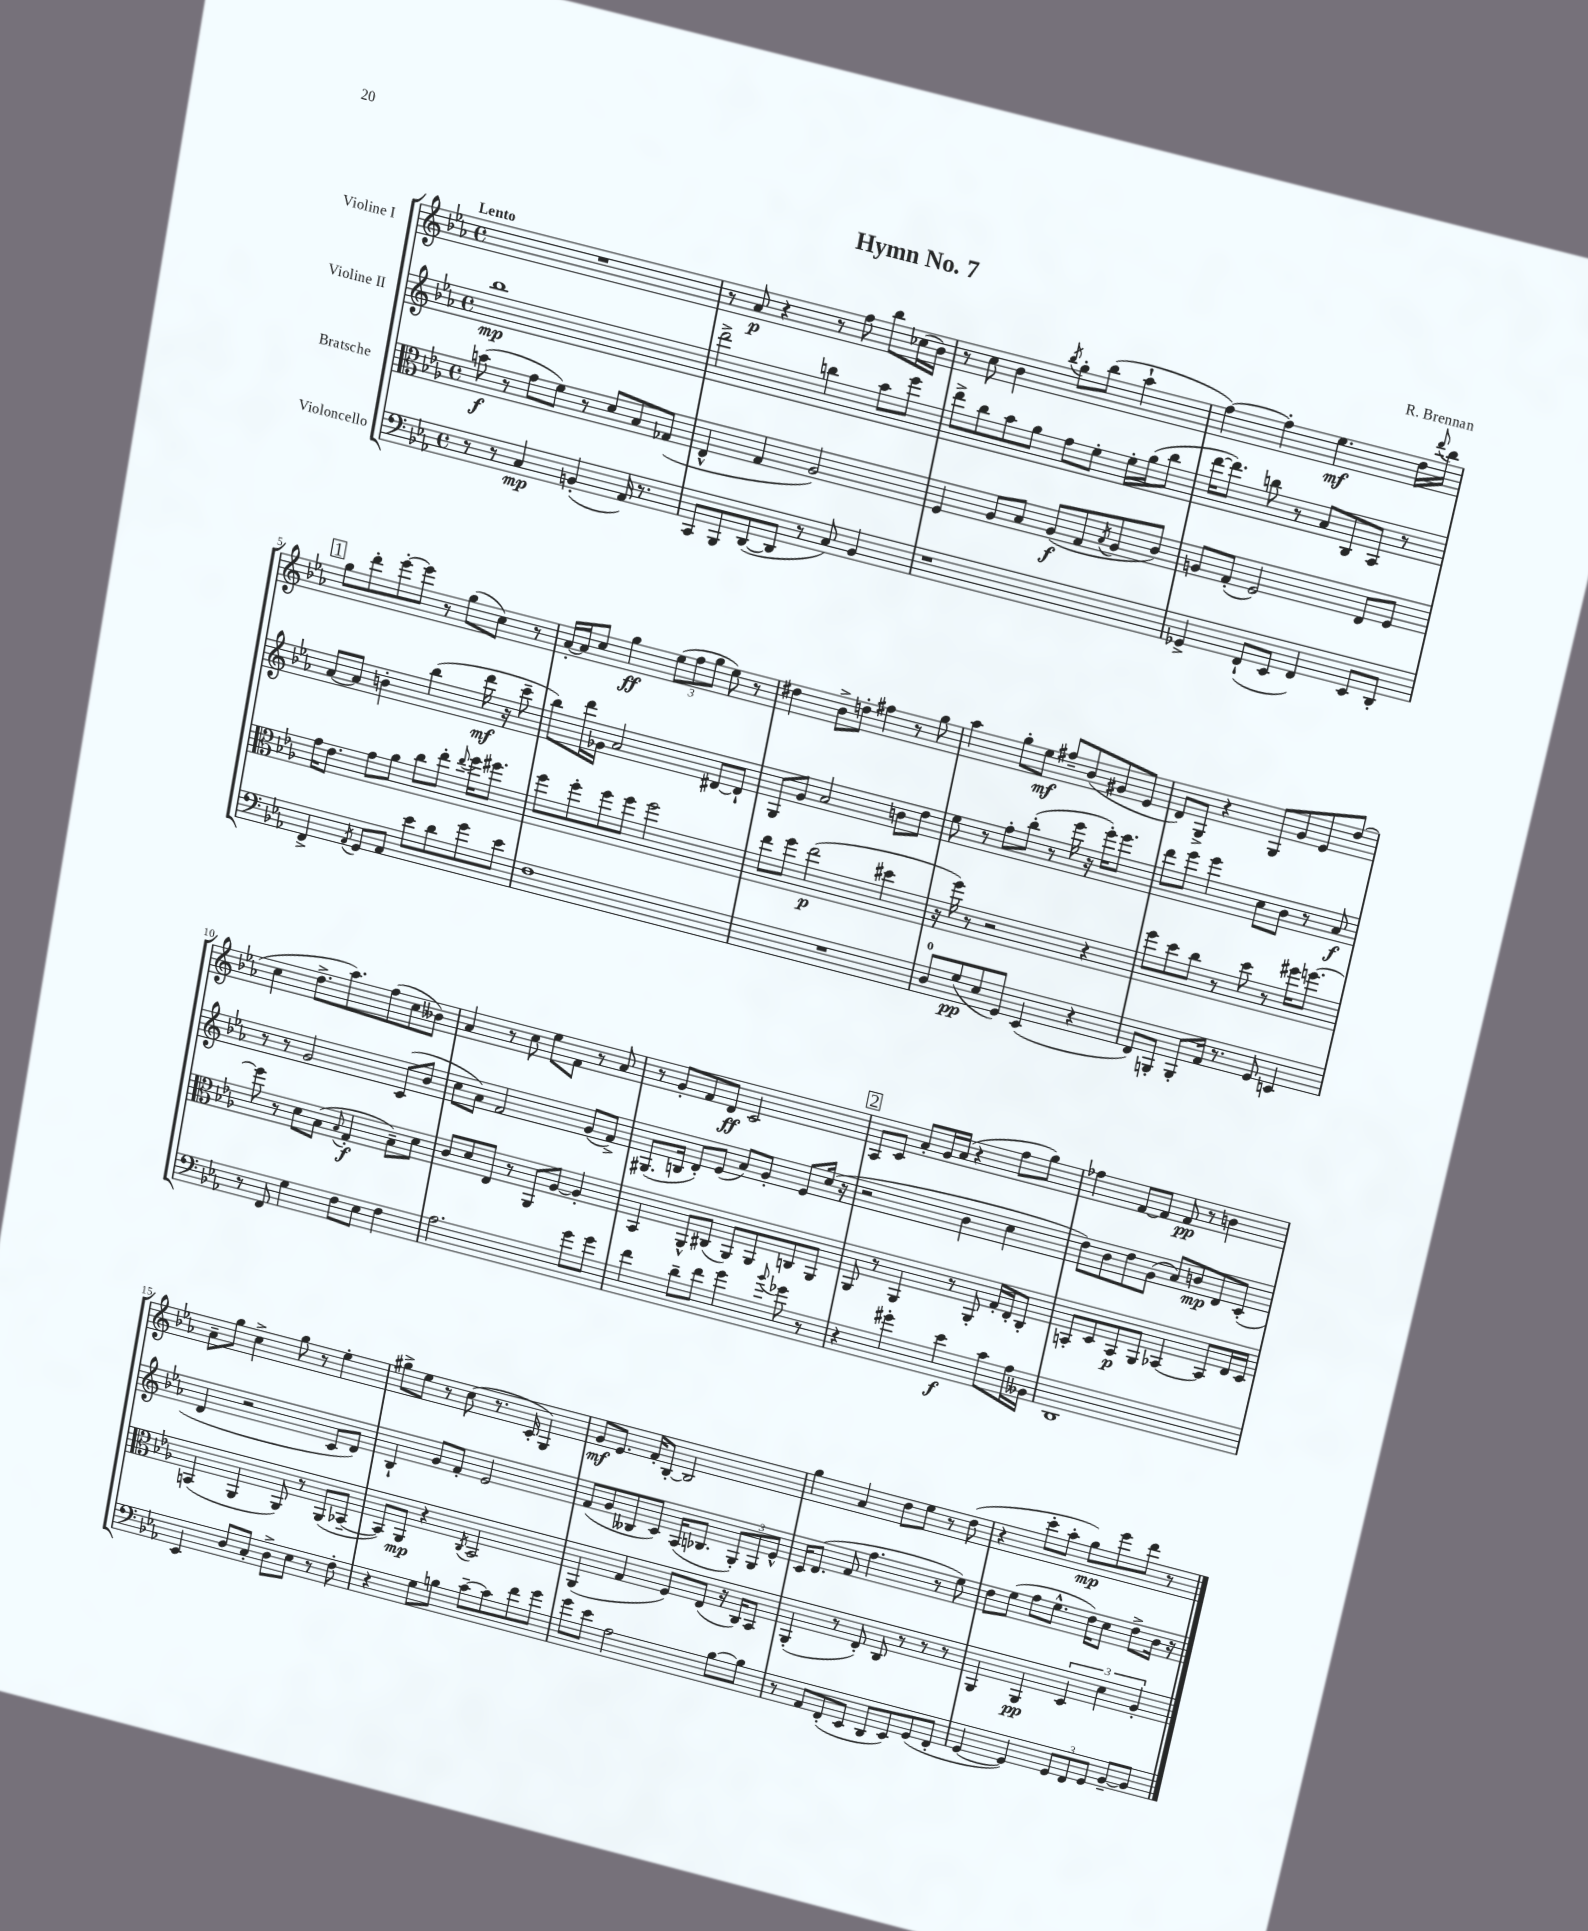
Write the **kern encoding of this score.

**kern	**kern	**kern	**kern
*staff4	*staff3	*staff2	*staff1
*clefF4	*clefC3	*clefG2	*clefG2
*k[b-e-a-]	*k[b-e-a-]	*k[b-e-a-]	*k[b-e-a-]
*M4/4	*M4/4	*M4/4	*M4/4
*met(c)	*met(c)	*met(c)	*met(c)
8r	(8b\	1bb-	1r
8r	8r	.	.
4C/	8g\L	.	.
.	8f\J)	.	.
(4BB'/	8r	.	.
.	8d/L	.	.
16AA-/)	8B-/	.	.
8.r	.	.	.
.	(8G-/J	.	.
=	=	=	=
8CC/L	4E-^^/	2ddd^\	8r
8BBB-/	.	.	8a-/
([8DD/	4G/	.	4r
8DD/]J	.	.	.
8r	2A-/)	4bb\	8r
8C/)	.	.	8ff\
4BB-/	.	8aa-\L	8bb-\L
.	.	8eee-\J	(16cc-\L
.	.	.	16b-\JJ)
=	=	=	=
1r	4F/	8ddd^\L	8r
.	.	8bb-\	8cc\
.	8A-/L	8aa-\	4b-\
.	8B-/J	8gg\J	.
.	.	.	8qbb-/
.	(8A-/L	8ff\L	8gg'\L
.	8G/	8ee-'\J	(8bb-\J
.	8qB-/	.	.
.	8A-/	16ee-'\LL	4aa-`\
.	.	(16gg\J	.
.	8c/J)	8bb-\J	.
=	=	=	=
4GG-^/	8A/L	[16ddd\LK	[4ff\)
.	.	8.ddd\]J)	.
.	(8G'/J	.	.
(8FF`/L	2F/)	8bb\	4ff'\]
8EE-/J	.	8r	.
4FF/)	.	8a-/L	4.ee-\
.	.	8B-/	.
8EE-/L	8E-/L	8A-/J	.
8DD'/J	8F/J	8r	16dd\LL
.	.	.	8qqddd/
.	.	.	16bb-\JJ
=	=	=	=
4FF^/	16g\LK	[8a-/L	8gg\L
.	8.e-\J	.	.
.	.	8a-/]J	8ddd'\
8qAA-/	.	.	.
8GG/L	8g\L	4b'\	[8eee-'\
8AA-/J	8a-\J	.	8eee-\]J
8e-\L	8cc\L	(4bb-\	8r
8d\	8ee-'\J	.	(8gg\L
.	8qqee-/	.	.
8g\	16ff\LK	16ddd\	8cc\J)
.	8.ff#\J	16r	.
8e-\J	.	8ccc~\	8r
=	=	=	=
1F	8ff\L	8bb-\L)	[16a-'/LL
.	.	.	16a-/]J
.	8ff'\	16ddd\L	8cc/J
.	.	16g-\JJ	.
.	8ff\	2a-/	4gg\
.	8ff\J	.	.
.	2ff\	.	(12ee-\L
.	.	.	12ff\
.	.	.	12gg\J
.	.	[8d#/L	8ee-\)
.	.	8d#`/]J	8r
=	=	=	=
1r	8ee-\L	8G/L	4dd#\
.	8ff\J	8g/J	.
.	(2ee-\	2a-/	8b-^\L
.	.	.	8dd'\J
.	.	.	4ff#\
.	4dd#\	8b\L	8r
.	.	8dd\J	8gg\
=	=	=	=
8D/L	16r	8ee-\	4aa-\
.	16ff\)	.	.
(8G/	8r	8r	.
8E-/	2r	8ff'\L	8gg'\L
8GG/J)	.	(8bb-'\J	8ee-\J
(4EE-/	.	8r	8ff#~/L
.	.	16eee-\	(8b-/
.	.	16r	.
4r	4r	16eee-'\LK)	8g#/
.	.	8.eee-\J	.
.	.	.	8e-/J
=	=	=	=
8FF/L)	8ff\L	8ddd\L	8d/L)
8BBB'/J	8dd\	8eee-\J	8G^/J
8BBB'/L	8cc\J	4eee-\	4r
16AA-/Jk	8r	.	.
8.r	.	.	.
.	8dd\	8cc\L	8G/L
8GG/	8r	8b-\J	8g/
4EE/	16ff#\LK	8r	8e-/
.	[8.ff\J	.	.
.	.	8a-/	(8dd/J
=	=	=	=
8r	8ff\]	8r	4cc\
8FF/	8r	8r	.
4G\	8d\L	2g/	8.dd^\L
.	(8B-\J	.	.
.	.	.	8.aa-\)
.	8qqB-/	.	.
8F\L	4G'/	.	.
8E-\J	.	.	(8ff\
4F\	8B-~\L)	(8c/L	8cc\
.	8d\J	8b-/J	8b--\J)
=	=	=	=
2.A-\	8c/L	8cc\L	4a-/
.	8d/	8a-\J)	.
.	8E-/J	2f/	8r
.	8r	.	8cc\
.	8AA-/L	.	8ee-\L
.	[8A-/J	.	8f\J
8g\L	4A-'/]	(8g/L	8r
8g\J	.	8f^/J)	8a-/
=	=	=	=
4f\	4BB-/	(8.G#/L	8r
.	.	.	8g'/L
.	.	16B/Jk	.
8d~\L	8AA-^^/L	8d'/L)	8f/
8f\J	(8C#/J	(8e-/J	8d/J
4g\	8AA-/L)	8a-/L)	2c/
.	8AA-/	8g'/J	.
8qqb-/	.	.	.
8g-\	8C/	8e-/L	.
8r	8AA-/J	(16cc/Jk	.
.	.	16r	.
=	=	=	=
4r	8AA-/	2r	8A-/L
.	8r	.	8c/J
4g#'\	4AA-/	.	8a-'/L
.	.	.	16g/L
.	.	.	(16a-/JJ
4e-\	8r	4b-\	4r
.	8AA-'/	.	.
8c\L	16G'/LL	4cc\	8ff\L
.	16E-'/J	.	.
16A-\L	8C'/J	.	8gg\J)
16BB--\JJ	.	.	.
=	=	=	=
1DD	8BB'/L	8dd\L)	4ff-\
.	8D/	8b-\	.
.	8BB/	8dd\	[8f/L
.	8AA-/J	(8g\J	8f/]J
.	[4BB-/	8a-/L)	8f/
.	.	8b/	8r
.	8BB-/]L	8d/	4b\
.	16E-/L	(8c'/J	.
.	16D/JJ	.	.
=	=	=	=
4EE-/	(4BB/	4d/	8a-~\L
.	.	.	8gg\J
8D/L	4AA-/	2r	4cc^\
8C'/J	.	.	.
8D^\L	8AA-/)	.	8gg\
8E-\J	8r	.	8r
8r	(8AA-/L	8c/L	4ee-'\
8F'\	[8BB-~/J	8d/J)	.
=	=	=	=
4r	8BB-/]L)	4B-`/	8gg#^\L
.	8AA-/J	.	8ee-\J
8G\L	4r	8g/L	8r
8B\J	.	8f'/J	(8cc\
.	8qC/	.	.
[8c~\L	2BB-/	2e-/	8.r
8c\]	.	.	.
.	.	.	16c'/
8f\	.	.	4G/)
8g\J	.	.	.
=	=	=	=
8g\L	(4AA-/	(8f/L	8g/L
8e-\J	.	8g/	8.e-/J
2A-\	4G/	8B--/	.
.	.	.	16f'/LK
.	.	8c/J)	[8B-'/J
.	8F/L)	(16A-/LK	2B-/]
.	.	8.B-/J	.
.	(8E-/J	.	.
[8B-\L	16r	12G'/L)	.
.	16C/LK)	.	.
.	.	12G/	.
8B-\]J	8BB-/J	.	.
.	.	12e-^^/J	.
=	=	=	=
8r	(4AA-'/	16c/LK	4gg\
.	.	(8.d/J	.
8AA-/L	.	.	.
(8FF'/	8r	8f/	4a-/
8EE-/J	8E-'/)	4.ff\	.
8DD/L	8C/	.	8dd\L
8EE-/)	8r	.	8ee-\J
(8GG/	8r	8r	8r
8FF'/J	8r	8ee-\)	(8dd\
=	=	=	=
[4GG/	4AA-/	8dd\L	4r
.	.	(8ee-\J	.
4GG/])	4AA-/	8ff\L	8ccc'\L
.	.	8.ee-^^\J	8aa-'\J
12GG/L	6D/	.	8gg\L)
.	.	16dd\LK)	.
12FF/	.	.	.
.	.	8cc\J	8eee-\
12GG/J	6d\	.	.
[8BB-~/L	.	8dd^\L	8ddd\J
.	6A-'/	.	.
8BB-/]J	.	16b-\Jk	8r
.	.	16r	.
==	==	==	==
*-	*-	*-	*-
